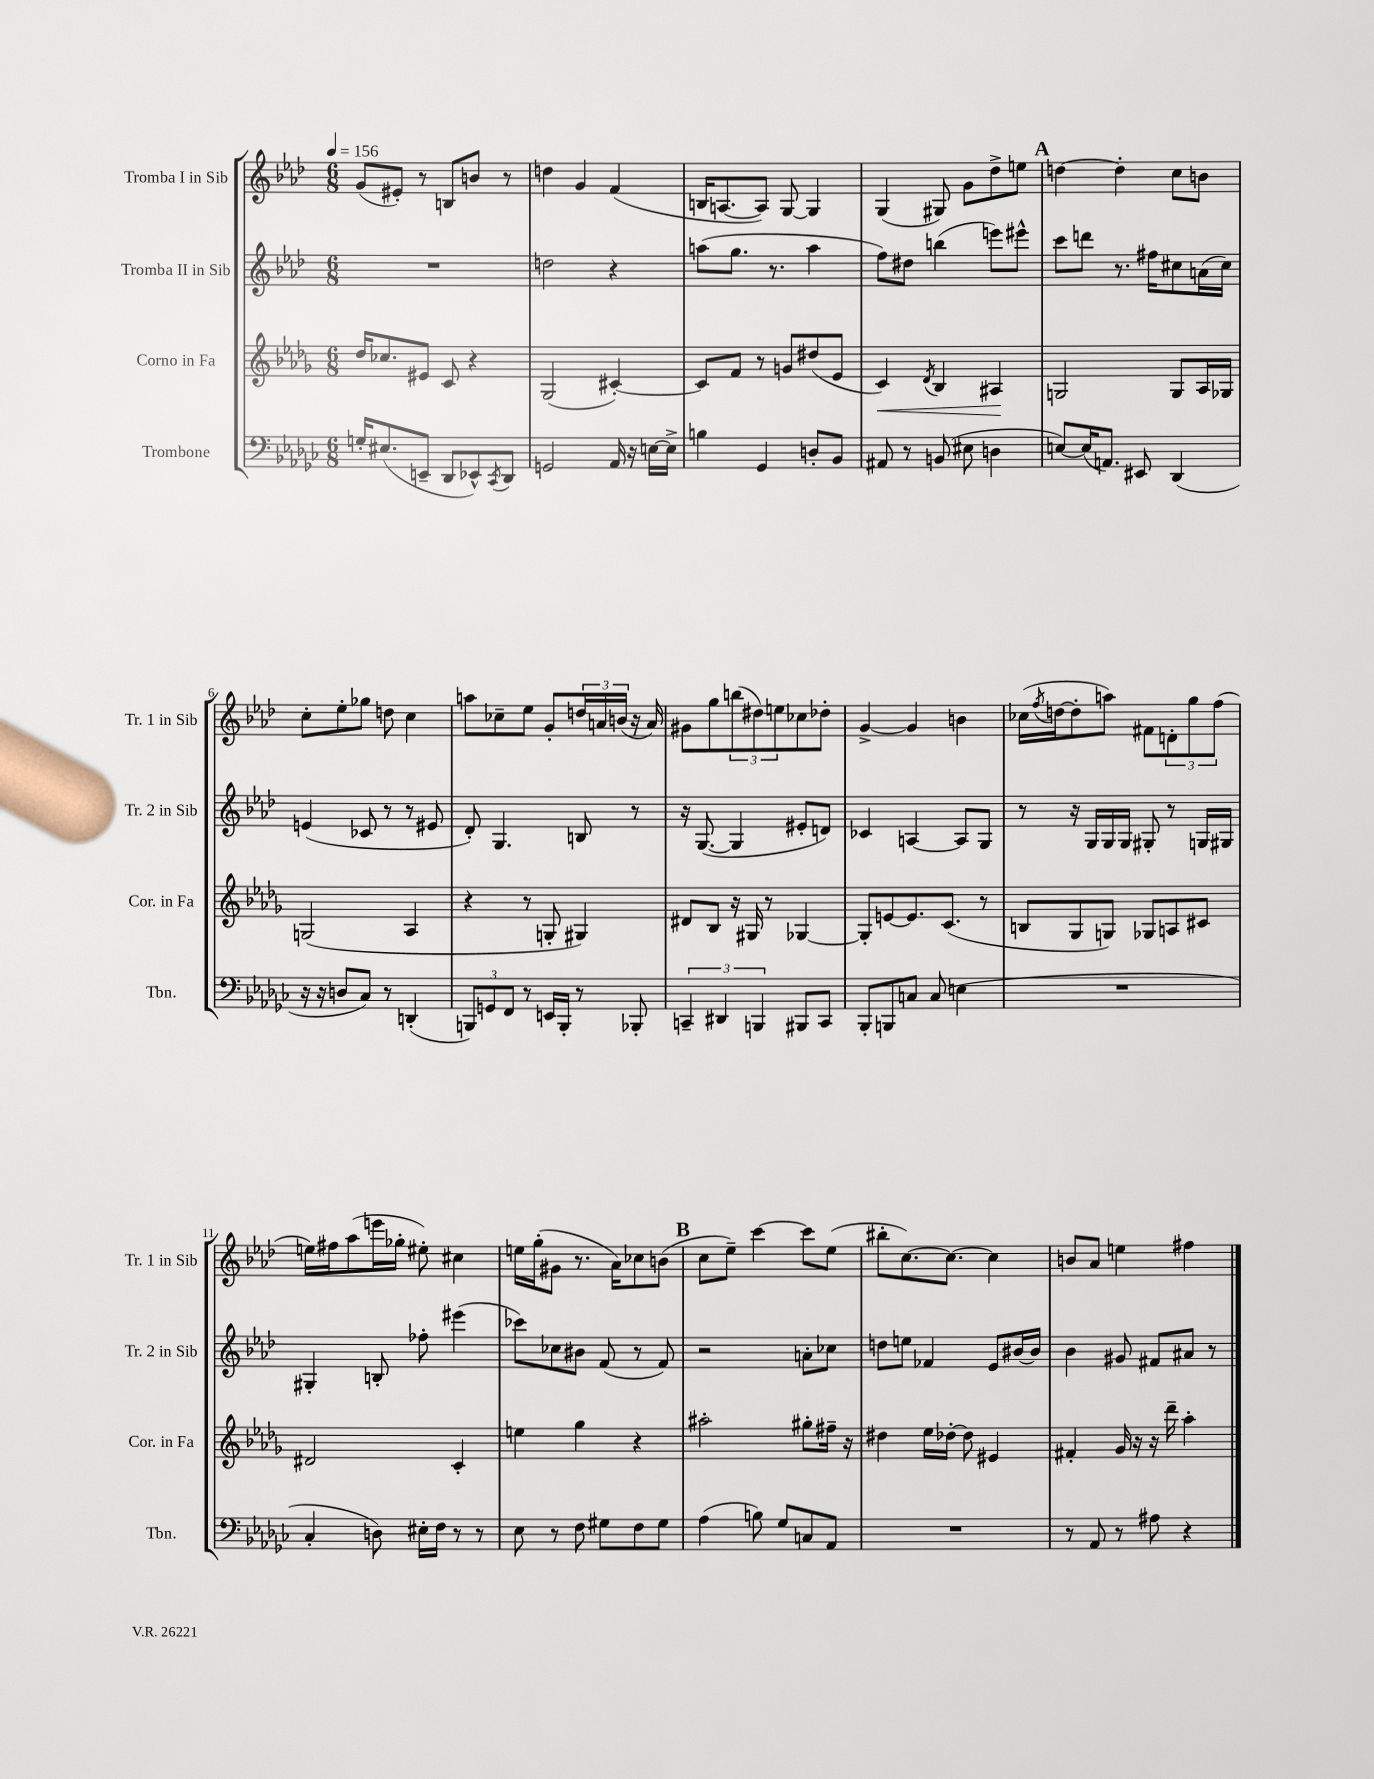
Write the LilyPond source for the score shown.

<<
\new StaffGroup <<
\new Staff = "s0" \with { instrumentName = "Tromba I in Sib" shortInstrumentName = "Tr. 1 in Sib" } {
    \clef treble \key aes \major \numericTimeSignature \time 6/8 \tempo 4 = 156
    g'8( eis'8-.) r8 b8 b'8 r8 |
    d''4 g'4 f'4( |
    b16 a8.~ a8) g8~ g4 |
    g4( gis8) g'8 des''8-> e''8 |
    \mark \markup { \bold "A" } d''4~ d''4-. c''8 b'8 |
    c''8-. ees''8-. ges''8 d''8 c''4 |
    a''8 ces''8-- ees''8 g'8-. \tuplet 3/2 { d''16 a'16 b'16( } r16 a'16) |
    gis'8 g''8 \tuplet 3/2 { b''8( dis''8) e''8 } ces''8 des''8-. |
    g'4~-> g'4 b'4 |
    ces''16( \acciaccatura { f''8 } d''16~ d''8-. a''8) fis'8 \tuplet 3/2 { d'8-. g''8 f''8( } |
    e''16) fis''16 aes''8( e'''16 ges''16-. eis''8-.) cis''4 |
    e''16 g''16-.( gis'8 r8. aes'16) ces''8 b'8( |
    \mark \markup { \bold "B" } c''8 ees''8--) c'''4~ c'''8 ees''8( |
    bis''8-. c''8.~) c''8.~ c''4 |
    b'8 aes'8 e''4 fis''4 \bar "|." |
}
\new Staff = "s1" \with { instrumentName = "Tromba II in Sib" shortInstrumentName = "Tr. 2 in Sib" } {
    \clef treble \key aes \major \numericTimeSignature \time 6/8
    R2. |
    d''2 r4 |
    a''8( g''8. r8. a''4 |
    f''8) dis''8 b''4( e'''8) eis'''8-^ |
    \mark \markup { \bold "A" } c'''8 d'''8 r8. fis''16 cis''8 a'16( cis''16) |
    e'4( ces'8 r8 r8 eis'8 |
    des'8-.) g4. b8 r8 |
    r16 g8.~( g4 eis'8-. d'8) |
    ces'4 a4~ a8 g8 |
    r8 r16 g16 g16 g16 gis8-. r8 g16 gis16 |
    gis4-. b8-. fes''8-. eis'''4( |
    ces'''8) ces''8 bis'8 f'8( r8 f'8) |
    \mark \markup { \bold "B" } r2 a'8-. ces''8 |
    d''8 e''8 fes'4 ees'8 bis'16~ bis'16 |
    bes'4 gis'8 fis'8 ais'8 r8 \bar "|." |
}
\new Staff = "s2" \with { instrumentName = "Corno in Fa" shortInstrumentName = "Cor. in Fa" } {
    \clef treble \key des \major \numericTimeSignature \time 6/8
    des''16 ces''8. eis'8 c'8 r4 |
    ges2( cis'4~-.) |
    cis'8 f'8 r8 g'8 dis''8( ees'8 |
    c'4\<) \acciaccatura { des'8 } bes4 ais4\! |
    \mark \markup { \bold "A" } g2 g8 aes16 ges16 |
    g2( aes4 |
    r4 r8 g8-. gis4) |
    dis'8 bes8 r16 gis16 r8 ges4~ |
    ges8-. e'8~ e'8. c'8.( r8 |
    b8 ges8 g8) ges8 a8 cis'8 |
    dis'2 c'4-. |
    e''4 ges''4 r4 |
    \mark \markup { \bold "B" } ais''2-. gis''8-. fis''16-- r16 |
    dis''4 ees''16 des''16~-. des''8 eis'4 |
    fis'4-. ges'16 r16 r16 des'''16-- aes''4-. \bar "|." |
}
\new Staff = "s3" \with { instrumentName = "Trombone" shortInstrumentName = "Tbn." } {
    \clef bass \key ges \major \numericTimeSignature \time 6/8
    g16-. eis8.( e,8-- des,8 ees,8-^) \acciaccatura { ces,8 } des,8 |
    g,2 aes,16 r16 e16~ e16-> |
    b4 ges,4 d8-. bes,8 |
    ais,8 r8 b,8( eis8 d4 |
    \mark \markup { \bold "A" } e8~) e16( a,8.) eis,8 des,4( |
    r16 r16 d8 ces8) r8 d,4-.( |
    \tuplet 3/2 { b,,8) g,8 f,8 } r8 e,16 b,,16-. r8 bes,,8-. |
    \tuplet 3/2 { c,4-- dis,4 b,,4 } bis,,8 c,8 |
    bes,,8-. b,,8 c8 c8( e4 |
    R2. |
    ces4-. d8) eis16-. f16 r8 r8 |
    ees8 r8 f8 gis8 f8 gis8 |
    \mark \markup { \bold "B" } aes4( b8) ges8 c8 aes,8 |
    R2. |
    r8 aes,8 r8 ais8 r4 \bar "|." |
}
>>
>>
